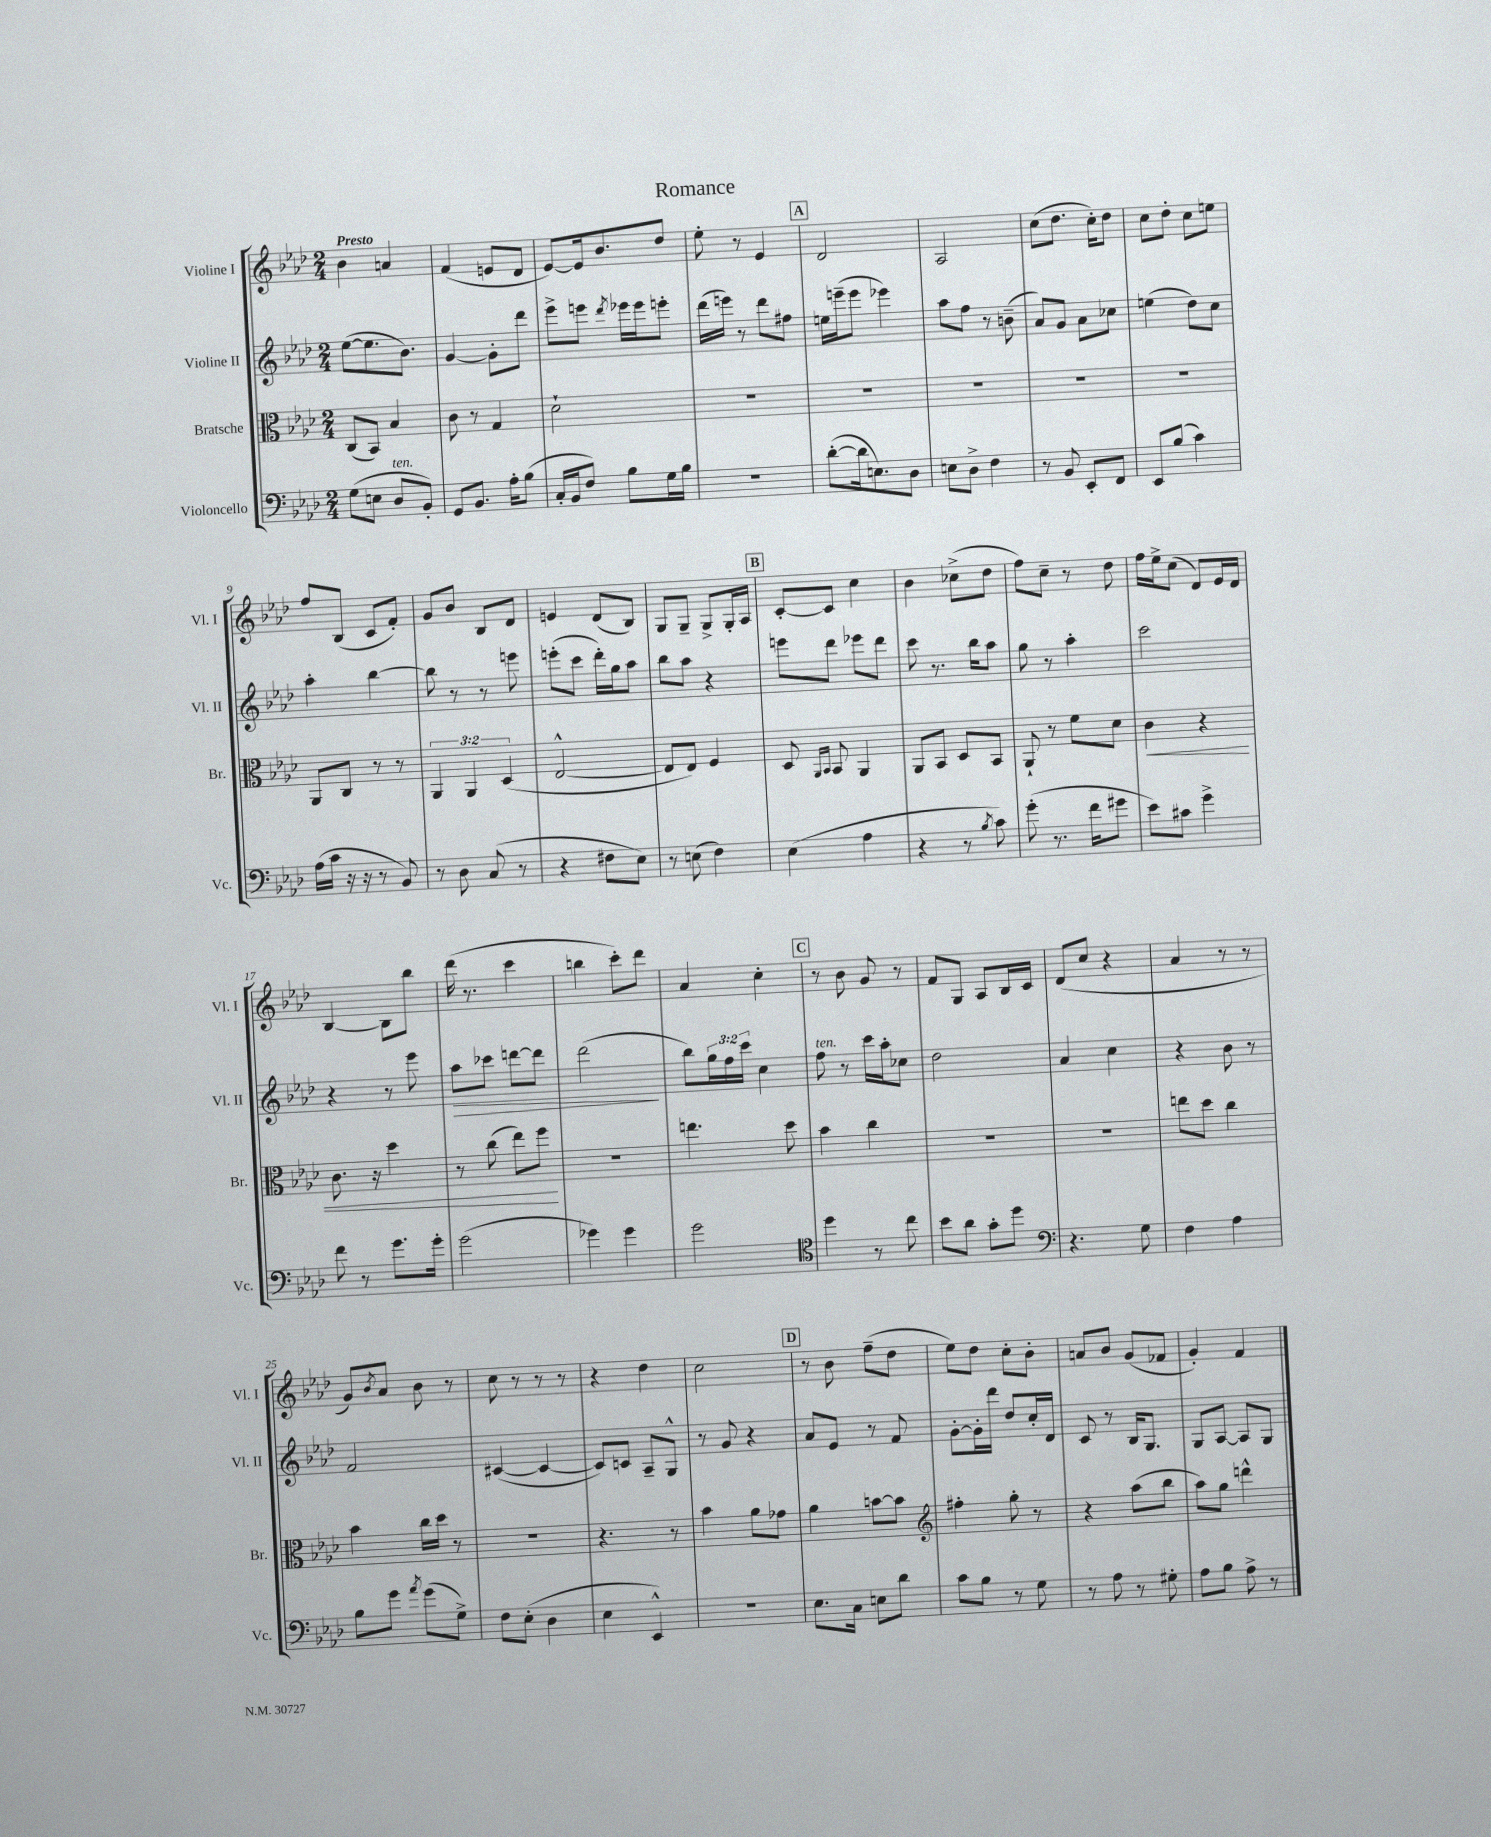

**kern	**kern	**dynam	**kern	**dynam	**kern
*part4	*part3	*part3	*part2	*part2	*part1
*staff4	*staff3	*staff3	*staff2	*staff2	*staff1
*I"Violoncello	*I"Bratsche	*	*I"Violine II	*	*I"Violine I
*I'Vc.	*I'Br.	*	*I'Vl. II	*	*I'Vl. I
*clefF4	*clefC3	*	*clefG2	*	*clefG2
*k[b-e-a-d-]	*k[b-e-a-d-]	*	*k[b-e-a-d-]	*	*k[b-e-a-d-]
*M2/4	*M2/4	*	*M2/4	*	*M2/4
=1	=1	=1	=1	=1	=1
!	!	!	!	!	!LO:TX:a:B:t=Presto
(8G\L	(8C/L	.	([8ee-\L	.	4b-\
8En\J	8BB-/J)	.	8.ee-\]	.	.
!LO:TX:a:i:t=ten.	!	!	!	!	!
8D-/L	4B-/	.	.	.	4an/
.	.	.	8.b-\J)	.	.
8BB-'/J)	.	.	.	.	.
=2	=2	=2	=2	=2	=2
8GG/L	8c\	.	[4g/	.	(4f/
8.BB-/J	8r	.	.	.	.
.	4G/	.	8g'\L]	.	8en/L
16A-'\KL	.	.	.	.	.
(8B-\J	.	.	8ddd-\J	.	8d-/J
=3	=3	=3	=3	=3	=3
16C'/LL	2d-`\	.	8eee-^\L	.	[8e-/L)
16BB-/J	.	.	.	.	.
8F/J)	.	.	8eeen\J	.	16e-/k]
.	.	.	.	.	8.b-/
.	.	.	8qddd-/	.	.
8B-\L	.	.	16eee-X\LL	.	.
.	.	.	16eee-\J	.	.
16G\L	.	.	8eeen'\J	.	8dd-/J
16B-\JJ	.	.	.	.	.
=4	=4	=4	=4	=4	=4
2r	2r	.	(16ddd-\LL	.	8ee-'\
.	.	.	16eeen\JJ)	.	.
.	.	.	8r	.	8r
.	.	.	8ddd-\L	.	4e-/
.	.	.	8ff#X\J	.	.
!!LO:REH:place=s1:t=A
=5	=5	=5	=5	=5	=5
([8d-'\L	2r	.	16een\LL	.	2d-/
.	.	.	(16eeen~\J	.	.
16d-\k]	.	.	8eee\J	.	.
8.En\)	.	.	.	.	.
.	.	.	4eee-X\)	.	.
8D-\J	.	.	.	.	.
=6	=6	=6	=6	=6	=6
8En\L	2r	.	8aa-\L	.	2A-/
8D-^\J	.	.	8ff\J	.	.
4F\	.	.	8r	.	.
.	.	.	(8bn~\	.	.
=7	=7	=7	=7	=7	=7
8r	2r	.	8a-/L)	.	(8cc\L
8BB-/	.	.	8g/J	.	8.dd-\J
8EE-'/L	.	.	8a-\L	.	.
.	.	.	.	.	16cc'\KL)
8FF/J	.	.	8cc-X\J	.	8dd-\J
=8	=8	=8	=8	=8	=8
8EE-/L	2r	.	(4een\	.	8cc\L
(8B-/J	.	.	.	.	8dd-'\J
4c\)	.	.	8dd-\L)	.	8cc\L
.	.	.	8cc\J	.	8een\J
!!LO:LB:g=z
=9	=9	=9	=9	=9	=9
(16A-\LL	8AA-/L	.	4aa-'\	.	8ff/L
16c\JJ	.	.	.	.	.
16r	8C/J	.	.	.	(8B-/J
16r	.	.	.	.	.
8r	8r	.	[4bb-\	.	8c/L
8BB-/)	8r	.	.	.	8f'/J)
=10	=10	=10	=10	=10	=10
8r	6AA-/	.	8bb-\]	.	8g/L
8D-\	.	.	8r	.	8b-/J
.	6AA-/	.	.	.	.
(8C/	.	.	8r	.	8B-/L
.	(6D-/	.	.	.	.
8r	.	.	8eeen\	.	8d-/J
=11	=11	=11	=11	=11	=11
4r	[2E-^^/	.	(8eeen'\L	.	4en/
.	.	.	8ccc\J	.	.
8F#X\L	.	.	16ddd-'\LL)	.	(8d-/L
.	.	.	16gg\J	.	.
8E-\J)	.	.	8aa-\J	.	8B-/J)
=12	=12	=12	=12	=12	=12
8r	8E-/L]	.	8bb-\L	.	8G/L
(8En\	8E-/J)	.	8aa-\J	.	8G~/J
4F\)	4F/	.	4r	.	8G^/L
.	.	.	.	.	16G'/L
.	.	.	.	.	16A-/JJ
!!LO:REH:place=s1:t=B
=13	=13	=13	=13	=13	=13
(4E-\	8D-/	.	8eeen\L	.	[8c'/L
.	16qqAA-/LL	.	.	.	.
.	16qqBB-/JJ	.	.	.	.
.	8BB-/	.	8ddd-\J	.	8c/J]
4A-\	4AA-/	.	8eee-X\L	.	4cc\
.	.	.	8ddd-\J	.	.
=14	=14	=14	=14	=14	=14
4r	8AA-/L	.	8ccc\	.	4b-\
.	8BB-/J	.	8.r	.	.
8r	8D-/L	.	.	.	(8cc-X^\L
.	.	.	16bb-\KL	.	.
8qB-/	.	.	.	.	.
8c\)	8BB-/J	.	8aa-\J	.	8dd-\J
=15	=15	=15	=15	=15	=15
(8g'\	8AA-`/	.	8gg\	.	8ff\L)
8.r	8r	.	8r	.	8cc~\J
.	8f\L	.	4aa-'\	.	8r
16f\KL	.	.	.	.	.
8g#X\J	8d-\J	.	.	.	8dd-\
=16	=16	=16	=16	=16	=16
!	!	!LO:HP:b	!	!	!
8e-\L)	4c\	<	2ccc\	.	16ff\LL
.	.	.	.	.	16ee-^\J
8c#X\J	.	.	.	.	(8cc\J
4g^\	4r	.	.	.	8d-/L)
.	.	.	.	.	16e-/L
.	.	.	.	.	16d-/JJ
!!LO:LB:g=z
=17	=17	=17	=17	=17	=17
8f\	8.c\	.	4r	.	[4B-/
8r	.	.	.	.	.
.	16r	.	.	.	.
8.g\L	4dd-\	.	8r	.	8B-\L]
.	.	.	8eee-\	.	8bb-\J
16g'\Jk	.	.	.	.	.
=18	=18	=18	=18	=18	=18
!	!	!	!	!LO:HP:b	!
(2g\	8r	.	8aa-\L	>	(16ddd-\
.	.	.	.	.	8.r
.	(8cc\	.	8ccc-X\J	.	.
.	8ee-\L)	.	[8dddn\L	.	4ccc\
.	8ff\J	.	8ddd\J]	.	.
.	.	[	.	.	.
=19	=19	=19	=19	=19	=19
4g-X\)	2r	.	(2ddd-\	.	4bbn\
4g-\	.	.	.	.	8ccc'\L)
.	.	.	.	.	8ddd-\J
.	.	.	.	]	.
=20	=20	=20	=20	=20	=20
2g\	4.een\	.	8bb-\L)	.	4a-/
.	.	.	24gg\L	.	.
.	.	.	24ff\	.	.
.	.	.	24ccc\JJ	.	.
.	.	.	4cc\	.	4cc'\
.	8dd-\	.	.	.	.
!!LO:REH:place=s1:t=C
=21	=21	=21	=21	=21	=21
*clefC4	*	*	*	*	*
!	!	!	!LO:TX:a:i:t=ten.	!	!
4dd-\	4b-\	.	8ff\	.	8r
.	.	.	8r	.	8b-\
8r	4cc\	.	16ccc\LL	.	8g/
.	.	.	16aa-'\J	.	.
8cc\	.	.	8cc-X\J	.	8r
=22	=22	=22	=22	=22	=22
8b-\L	2r	.	2dd-\	.	8f/L
8a-\J	.	.	.	.	8G/J
8g'\L	.	.	.	.	8A-/L
8dd-\J	.	.	.	.	16B-/L
.	.	.	.	.	16c/JJ
=23	=23	=23	=23	=23	=23
*clefF4	*	*	*	*	*
4.r	2r	.	4a-/	.	(8d-/L
.	.	.	.	.	8cc/J
.	.	.	4cc\	.	4r
8G\	.	.	.	.	.
=24	=24	=24	=24	=24	=24
4F\	8een\L	.	4r	.	4a-/
.	8dd-\J	.	.	.	.
4A-\	4cc\	.	8b-\	.	8r
.	.	.	8r	.	8r
!!LO:LB:g=z
=25	=25	=25	=25	=25	=25
8B-\L	4b-\	.	2f/	.	8g/L)
.	.	.	.	.	8qb-/
8g\J	.	.	.	.	8a-/J
8qa-/	.	.	.	.	.
(8g\L	16cc\LL	.	.	.	8b-\
.	16dd-\JJ	.	.	.	.
8G^\J)	8r	.	.	.	8r
=26	=26	=26	=26	=26	=26
8F\L	2r	.	([4c#X/	.	8cc\
(8E-'\J	.	.	.	.	8r
4D-\	.	.	4c#/_	.	8r
.	.	.	.	.	8r
=27	=27	=27	=27	=27	=27
4E-\	4.r	.	8c#/L])	.	4r
.	.	.	8cn/J	.	.
4EE-^^/)	.	.	8A-~/L	.	4dd-\
.	8r	.	8G^^/J	.	.
=28	=28	=28	=28	=28	=28
2r	4b-\	.	8r	.	2cc\
.	.	.	8g/	.	.
.	8a-\L	.	4r	.	.
.	8g-X\J	.	.	.	.
!!LO:REH:place=s1:t=D
=29	=29	=29	=29	=29	=29
8.E-\L	4a-\	.	8a-/L	.	8r
.	.	.	8e-/J	.	8b-\
16C\Jk	.	.	.	.	.
8En\L	[8bn\L	.	8r	.	(8ff~\L
8d-\J	8b\J]	.	8f/	.	8dd-\J
=30	=30	=30	=30	=30	=30
*	*clefG2	*	*	*	*
8c\L	4ff#X'\	.	[8g'\L	.	8ee-\L)
8B-\J	.	.	16g'\L]	.	8dd-\J
.	.	.	16ddd-\JJ	.	.
8r	8gg'\	.	8dd-/L	.	8cc'\L
8G\	8r	.	16cc'/L	.	8b-'\J
.	.	.	16d-/JJ	.	.
=31	=31	=31	=31	=31	=31
8r	4r	.	8c/	.	8an/L
8A-\	.	.	8r	.	8b-/J
8r	(8aa-\L	.	16B-/KL	.	(8g/L
.	.	.	8.G/J	.	.
8G#X'\	8bb-\J	.	.	.	8f-X/J
=32	=32	=32	=32	=32	=32
8A-\L	8aa-\L)	.	8G/L	.	4g'/)
8B-\J	8gg\J	.	[8A-/J	.	.
8A-^\	4dddn^^\	.	8A-/L]	.	4f/
8r	.	.	8G/J	.	.
==	==	==	==	==	==
*-	*-	*-	*-	*-	*-
